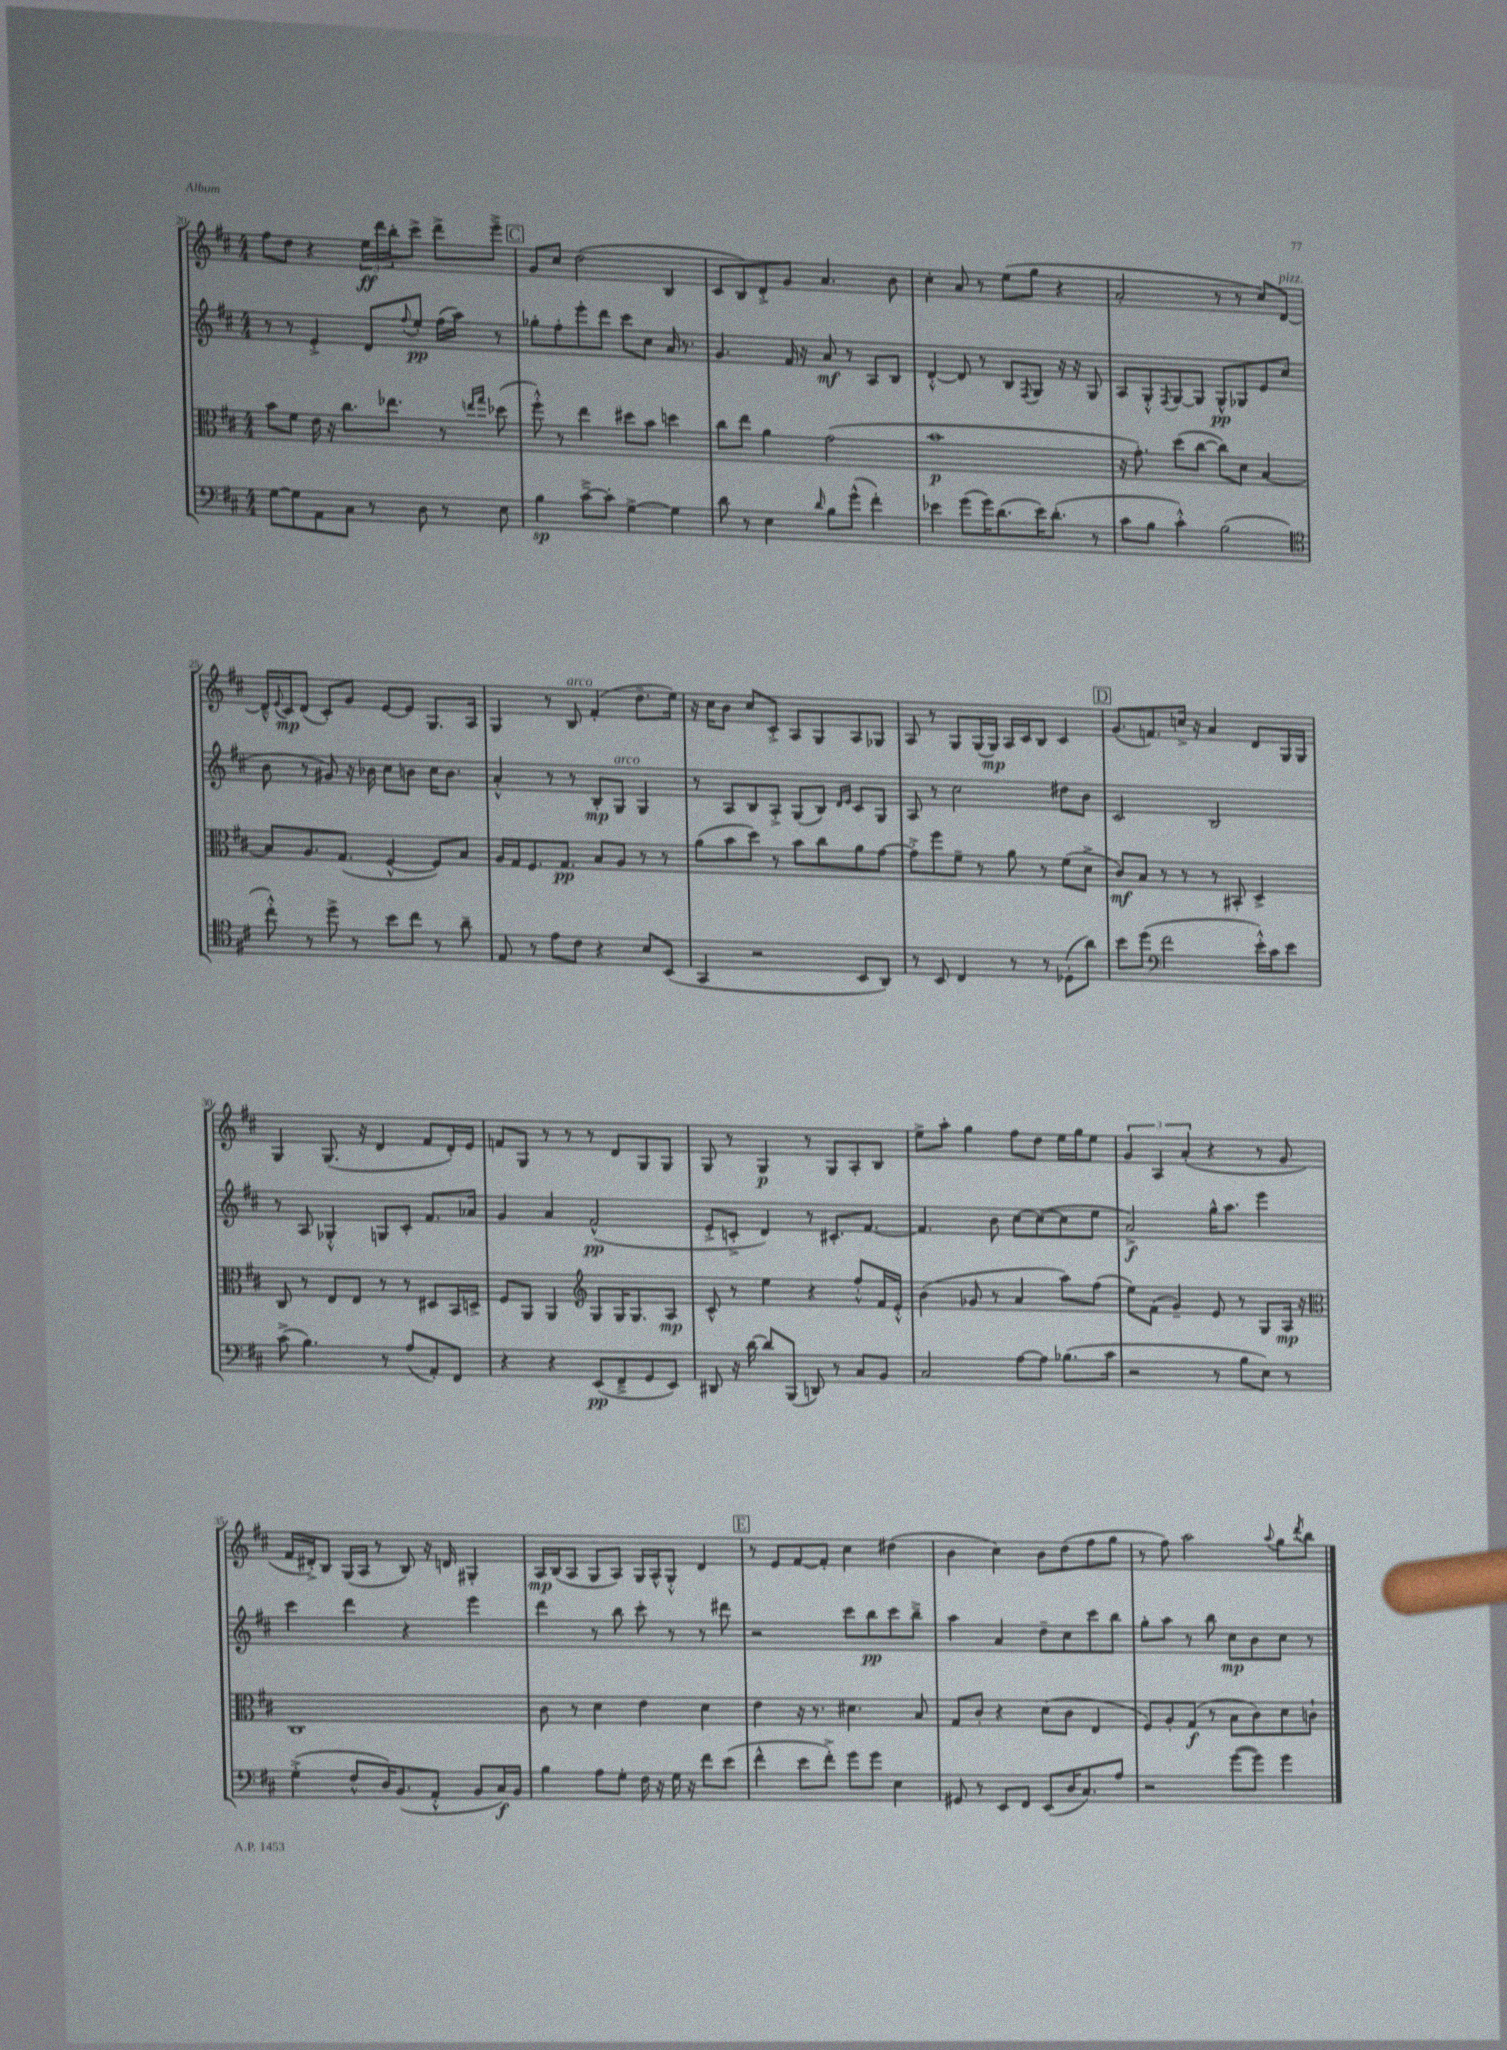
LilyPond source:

<<
\new StaffGroup <<
\new Staff = "s0" {
    \clef treble \key d \major \numericTimeSignature \time 4/4
    fis''8 d''8 r4 \tuplet 3/2 { e''16\ff d'''16 b''16-. } cis'''8-> d'''8-> e'''8---> |
    \mark \markup { \box "C" } g'8 cis''8 d''2( b4 |
    cis'8 b8) d'8-.-> g'8 a'4. b'8 |
    cis''4-. a'8 r8 e''8( g''8 r4 |
    a'2-. r8 r8 cis''8) d'8~^\markup { \italic "pizz." } |
    d'16---^ \appoggiatura { e'8 } cis'16\mp d'8( cis'8-.) g'8 e'8~ e'8 g8. a16 |
    g4 r8 b8^\markup { \italic "arco" } fis'4-.( d''8.-- e''16) |
    r16 cis''16 b'8 cis''8 cis'8-.-> a8 g8 a8 ges8 |
    a8 r8 g8 g16( g16\mp) a16 cis'16 b8 cis'4 |
    \mark \markup { \box "D" } g'8.( f'8.) c''16-> r16 a'4 d'8 g16 g16 |
    g4 g8.( r16 d'4 fis'8 d'16-.) e'16 |
    f'8 g8 r8 r8 r8 d'8 g8 g8 |
    g8 r8 g4\p r8 g8 a8-. b8 |
    e''8-> a''8-. g''4 fis''8 d''8 e''16 g''16 e''8 |
    \tuplet 3/2 { g'4 a4 a'4-.( } r4 r8 g'8 |
    fis'16 dis'16-.->) b8 g16( a16 r8 b8) r16 d'16 gis4-. |
    a16\mp b16( a8 g8 a8) g16 a16-^ g8-.-^ d'4 |
    \mark \markup { \box "E" } r8 e'8 fis'8~ fis'8-. cis''4 dis''4( |
    b'4 cis''4) b'8 d''8( fis''8 g''8 |
    r8 fis''8) a''2 \appoggiatura { a''8 } g''8 \acciaccatura { d'''8 } b''8 \bar "|." |
}
\new Staff = "s1" {
    \clef treble \key d \major \numericTimeSignature \time 4/4
    r8 r8 e'4-.-> d'8 \appoggiatura { fis''8 } e''8-.\pp fis''16( a''16) r8 |
    \mark \markup { \box "C" } ges''8-. fis''8-. e'''8-. d'''8 cis'''8 cis''8 a'16 r8. |
    g'4. fis'16 r16 a'8\mf r8 a8 b8 |
    d'4~-.-^ d'8 r8 b8 \acciaccatura { fis8 } g8 r16 r16 g8 |
    a8 g8-.-^ \acciaccatura { fis8 } g8~ g8 g8-^\pp ges8 e'8 cis''8( |
    b'8 r8 gis'8) r16 bes'16 cis''8 b'8 cis''16 b'8. |
    a'4-.-^ r8 r8 b8-.\mp g8^\markup { \italic "arco" } g4 |
    r8 a8 b8 a8-.-> g8( b8) \grace { d'16 e'16 } cis'8 g8 |
    a8 r8 cis''2 dis''8 b'8 |
    \mark \markup { \box "D" } cis'2 b2 |
    r8 a8 ges4-.-^ g8 cis'8-. fis'8. aes'16 |
    g'4 a'4 fis'2-^\pp( |
    e'8-.-> c'8-.-> d'4) r8 cis'8.-. fis'8.~ |
    fis'4. b'8 cis''8~ cis''8~( cis''8 e''8 |
    a'2->\f) g''16-^ a''8. e'''4 |
    cis'''4 d'''4 r4 e'''4 |
    d'''4 r8 b''8 cis'''8-. r8 r8 dis'''8 |
    \mark \markup { \box "E" } r2 cis'''8 b''8\pp cis'''8 b''8---> |
    a''4 a'4 d''8-- cis''8 cis'''8 b''8 |
    g''8-. a''8 r8 b''8 cis''8\mp b'8 cis''8 r8 \bar "|." |
}
\new Staff = "s2" {
    \clef alto \key d \major \numericTimeSignature \time 4/4
    b'8 fis'8 e'16 r16 cis''8. ees''8. r8 \grace { e''16 g''16 } des''8( |
    \mark \markup { \box "C" } fis''8-.-^) r8 e''4 dis''8 b'8 d''4 |
    cis''8 e''8 a'4 g'2( |
    b'1\p |
    r16 g'8.-.) d''8( cis''8~ cis''8) d'8 b4~ |
    b8 a8. g8.( fis4~-^ fis8) b8 |
    a16 g16 fis8. g8.\pp b8 a8 r8 r8 |
    a'8( b'8 d''8) r8 b'8 cis''8 a'8 g'8~ |
    g'8-.-> fis''8 fis'8-- r8 a'8 r8 fis'8( d'8-> |
    \mark \markup { \box "D" } cis'8\mf) b8 r8 r8 r8 bis,8-. d4-> |
    cis8 r8 e8 e8 r8 r8 dis8 b,16 d16-> |
    fis8 a,8 a,4 \clef treble g8 g16 g8. a8\mp |
    cis'8-^ r8 e''4 r4 fis''8-.-^ fis'16 e'16-.-^ |
    b'4( ges'8 r8 a'4 a''8) fis''8( |
    e''8) fis'8( g'4--) e'8 r8 g8 a16\mp r16 |
    \clef alto cis1 |
    cis'8 r8 d'4 e'4 d'4 |
    \mark \markup { \box "E" } e'4 r16 r8. dis'4. b8 |
    g8 cis'8-. r4 d'8( cis'8 e4 |
    fis8) a8-. g8\f( r8 b8 cis'8) d'8 c'8-! \bar "|." |
}
\new Staff = "s3" {
    \clef bass \key d \major \numericTimeSignature \time 4/4
    g8~ g8 a,8 cis8 r8 d8 r8 e8 |
    \mark \markup { \box "C" } b4\sp cis'8~---> cis'8-. g4~-> g4 |
    d'8 r8 e4 \grace { d'16 } b8 g'8-^( fis'4-.) |
    ees'4 g'8( g'16) d'8.( ees'16) d'8.-.( r8 |
    cis'8 b8 cis'4-.-^) b2( |
    \clef tenor cis''8-.-^) r8 d''8-> r8 b'8 cis''8 r8 a'8-- |
    e8 r8 e'8 cis'8 r4 b8 b,8( |
    g,4 r2 b,8 a,8) |
    r8 b,8 cis4 r8 r8 des8-.( a'8) |
    \mark \markup { \box "D" } b'8 d''8( \clef bass fis'2 e'16-.-^) cis'16 e'8 |
    cis'8->( b4.) r8 a8( a,8-.) fis,8 |
    r4 r4 e,8\pp( fis,8---> g,8 e,8) |
    dis,8 r16 d'16~ d'8 b,,8( d,8) r8 cis8 b,8 |
    cis2 a8~ a8 bes8.( cis'16 |
    r2 r8 b8 e8) r8 |
    g4-.->( fis8-^ d16) b,8.( a,8-.-^ b,8 cis16\f) b,16 |
    b4 a8 g8-. fis16 r16 g16 r16 fis'8 e'8( |
    \mark \markup { \box "E" } fis'4-^ e'8 fis'8-.->) g'8 g'8 e4 |
    gis,8 r8 e,8 fis,8 e,8( d16 cis8.) a8 |
    r2 g'8~( g'8) g'4 \bar "|." |
}
>>
>>
\layout { \context { \Score currentBarNumber = #20 } }
